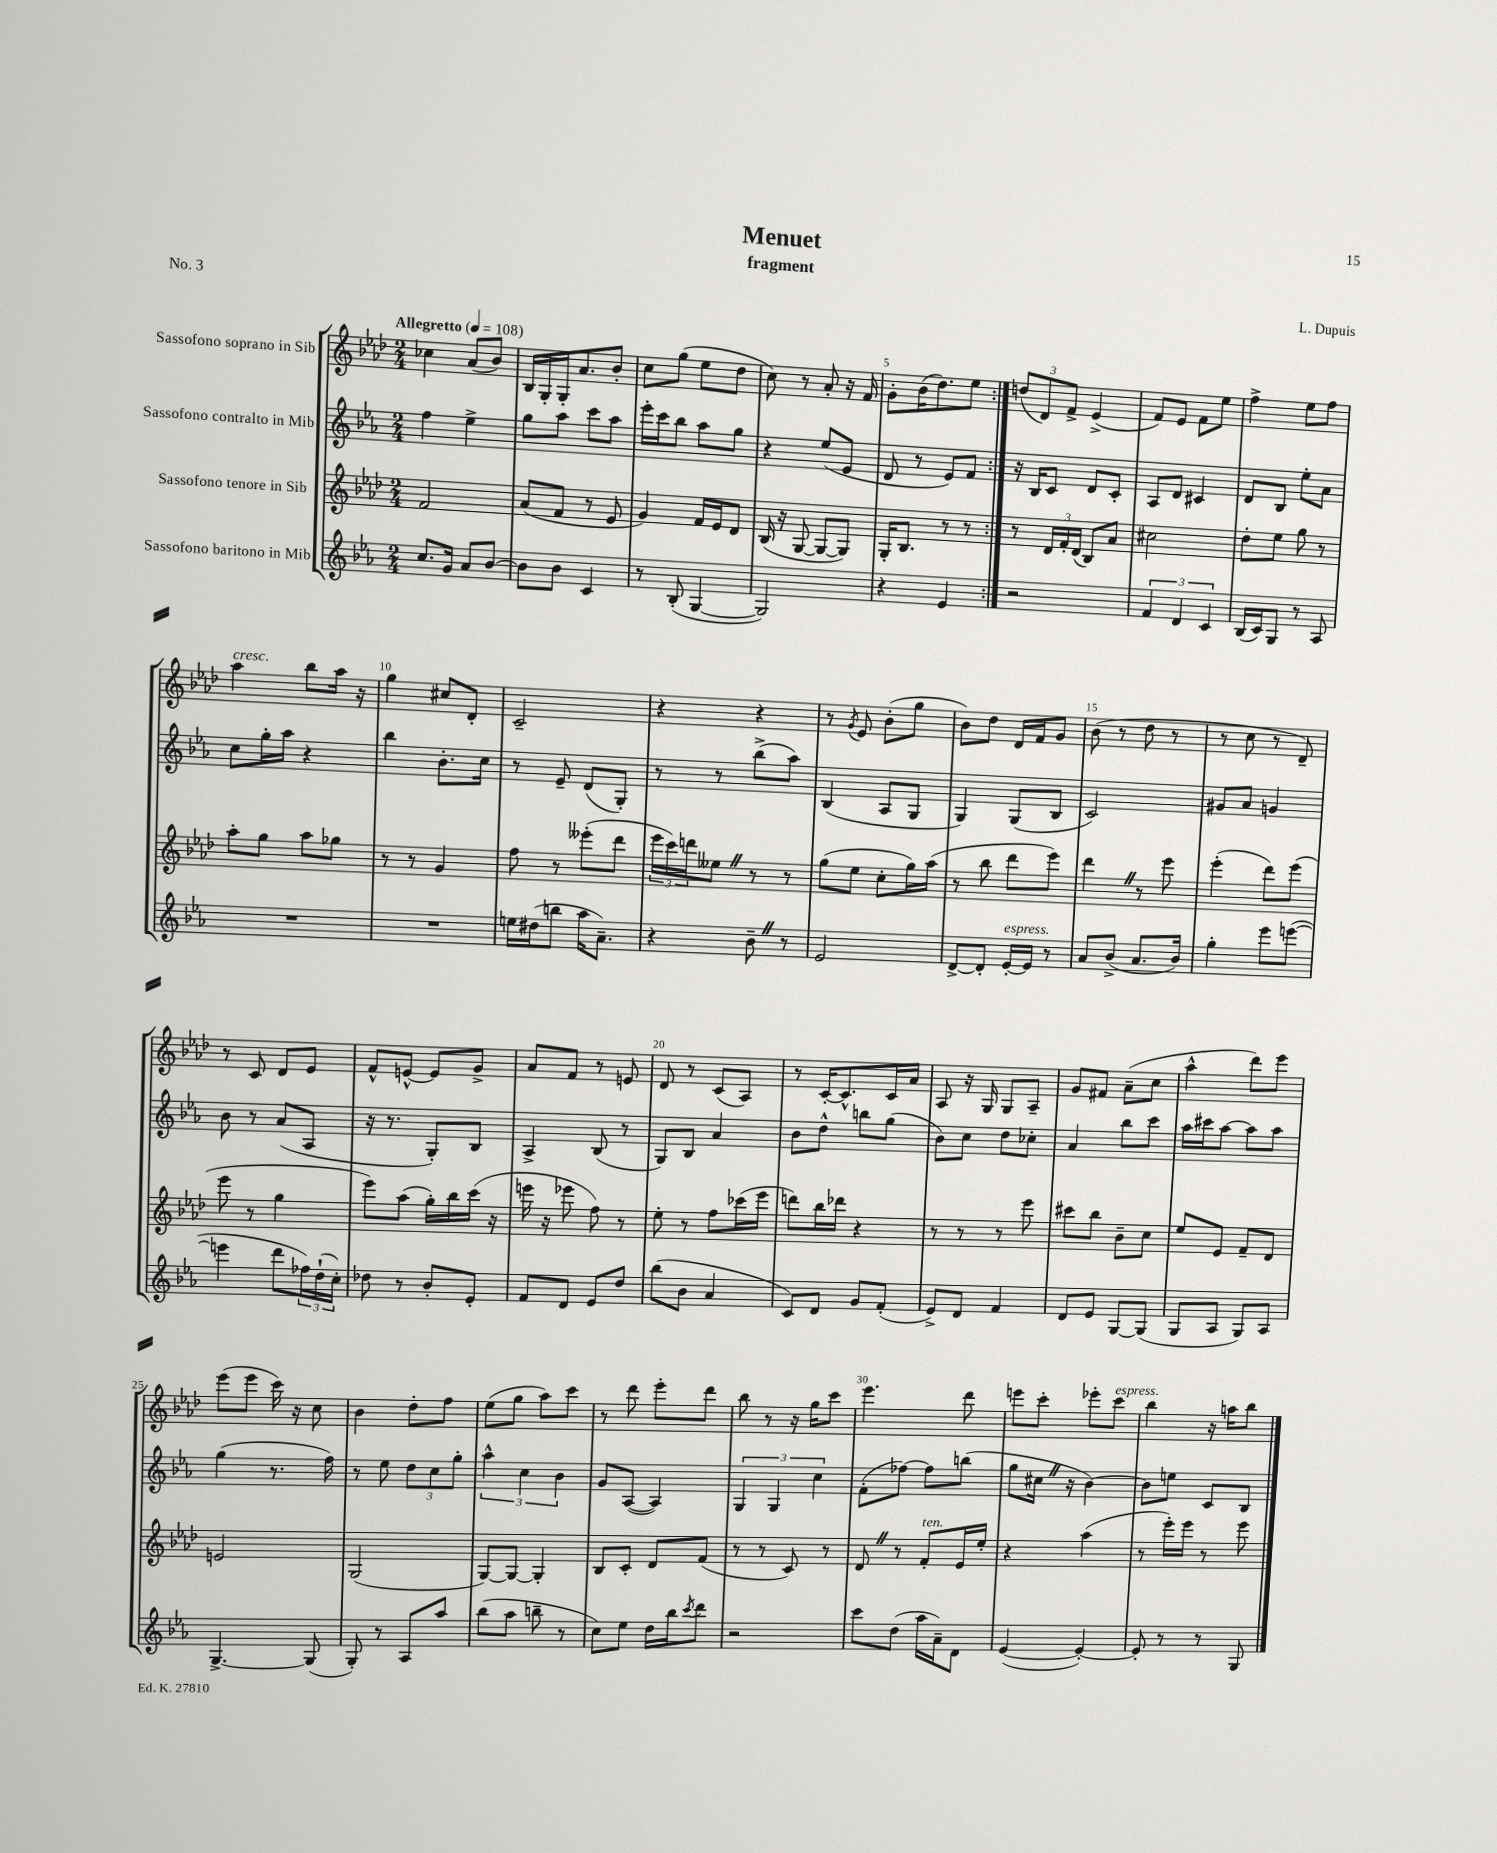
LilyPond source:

\header { title = "Menuet" composer = "L. Dupuis" subtitle = "fragment" piece = "No. 3" }
<<
\new StaffGroup <<
\new Staff = "s0" \with { instrumentName = "Sassofono soprano in Sib" } {
    \clef treble \key aes \major \numericTimeSignature \time 2/4 \tempo "Allegretto" 4 = 108
    \repeat volta 2 { ces''4 aes'8( bes'8) |
    bes16 g16-. g16-. aes'8. bes'8-. |
    c''8 g''8( ees''8 des''8 |
    c''8) r8 aes'8-. r16 f'16 |
    g'8-. bes'16( des''8.) ees''8 | }
    \tuplet 3/2 { d''8( des'8) f'8-> } ees'4->( |
    f'8) ees'8 f'8 ees''8 |
    f''4-> ees''8 f''8 |
    aes''4^\markup { \italic "cresc." } bes''8 aes''16 r16 |
    g''4 cis''8 des'8-. |
    c'2-- |
    r4 r4 |
    r8 \acciaccatura { g'8 } ees'8 bes'8-.( g''8 |
    bes'8) des''8 des'16 f'16 g'8 |
    bes'8( r8 des''8 r8 |
    r8 c''8 r8 des'8--) |
    r8 c'8 des'8 ees'8 |
    f'8-^ e'8~-^ e'8 g'8-> |
    aes'8 f'8 r8 e'8 |
    des'8 r8 c'8( aes8) |
    r8 c'16~-. c'8.-^ c'16 aes'16 |
    aes8 r16 g16 g8 aes8-- |
    g'8 fis'8 aes'8--( c''8 |
    aes''4-^ des'''8) ees'''8 |
    ees'''8( ees'''8 c'''16) r16 c''8 |
    bes'4 des''8-. f''8 |
    ees''8( g''8 aes''8) c'''8 |
    r8 des'''8 ees'''8-. des'''8 |
    bes''8 r8 r16 g''16 c'''8 |
    ees'''4. des'''8 |
    e'''8 c'''8-. ees'''8-. c'''8^\markup { \italic "espress." } |
    bes''4 r16 a''16 bes''8 \bar "|." |
}
\new Staff = "s1" \with { instrumentName = "Sassofono contralto in Mib" } {
    \clef treble \key ees \major \numericTimeSignature \time 2/4
    \repeat volta 2 { f''4 ees''4-> |
    g''8 aes''8 c'''8 aes''8 |
    ees'''16-. c'''16 bes''8 aes''8 g''8 |
    r4 ees''8( ees'8 |
    d'8 r8 ees'8) f'8 | }
    r16 bes16 c'8 d'8 c'8-. |
    aes8 d'8 cis'4 |
    d'8 bes8 ees''8-. aes'8 |
    c''8 g''16-. aes''16 r4 |
    bes''4 bes'8.-. c''16 |
    r8 ees'8-- d'8( g8-.) |
    r8 r8 bes''8->( aes''8) |
    bes4( aes8 g8 |
    g4) g8( bes8 |
    c'2) |
    gis'8 aes'8 g'4 |
    bes'8 r8 aes'8( aes8 |
    r16 r8. g8-.) bes8 |
    aes4-> bes8( r8 |
    g8) bes8 aes'4 |
    bes'8 d''8-^ b''8 g''8( |
    bes'8) c''8 d''8 ces''8-. |
    aes'4 bes''8 c'''8 |
    aes''16 cis'''16 aes''8~ aes''8 aes''8 |
    g''4( r8. f''16) |
    r8 ees''8 \tuplet 3/2 { d''8 c''8 g''8-. } |
    \tuplet 3/2 { aes''4-^ c''4 bes'4 } |
    g'8 aes8~( aes4) |
    \tuplet 3/2 { g4 g4 c''4 } |
    f'8-.( fes''8~) fes''8 b''8( |
    g''8 cis''16 \once \override BreathingSign.text = \markup { \musicglyph "scripts.caesura.straight" } \breathe r16 bes'4~) |
    bes'8 e''8 c'8 bes8 \bar "|." |
}
\new Staff = "s2" \with { instrumentName = "Sassofono tenore in Sib" } {
    \clef treble \key aes \major \numericTimeSignature \time 2/4
    \repeat volta 2 { f'2 |
    aes'8( f'8 r8 ees'8 |
    g'4) f'16 ees'16 des'8 |
    bes16( r16 g8~ g8~ g8) |
    g16-. bes8. r8 r8 | }
    r8 \tuplet 3/2 { des'16 f'16-. des'16( } bes8) aes'8 |
    cis''2 |
    des''8-. ees''8 g''8 r8 |
    aes''8-. g''8 aes''8 ges''8 |
    r8 r8 g'4 |
    f''8 r8 eeses'''8-.( des'''8 |
    \tuplet 3/2 { ees'''16 c'''16) d'''16 } eeses''8 \once \override BreathingSign.text = \markup { \musicglyph "scripts.caesura.straight" } \breathe r8 r8 |
    g''8( ees''8 c''8-. g''16) aes''16( |
    r8 bes''8 des'''8 ees'''8) |
    des'''4 \once \override BreathingSign.text = \markup { \musicglyph "scripts.caesura.straight" } \breathe r8 ees'''8 |
    ees'''4-.( des'''8) ees'''8( |
    ees'''8 r8 g''4 |
    ees'''8) aes''8( g''16-.) bes''16 c'''16( r16 |
    e'''16 r16 ees'''8 f''8) r8 |
    ees''8-. r8 f''8 ces'''16( ees'''16 |
    d'''8) bes''16 des'''16 r4 |
    r8 r8 r8 ees'''8 |
    cis'''8 bes''8 bes'8-- c''8 |
    ees''8 ees'8 f'8-- des'8 |
    e'2 |
    g2( |
    g8~) g8~ g4-. |
    bes8 c'8-. des'8 f'8( |
    r8 r8 c'8) r8 |
    des'8 \once \override BreathingSign.text = \markup { \musicglyph "scripts.caesura.straight" } \breathe r8 f'8-.^\markup { \italic "ten." } ees'16 ees''16-. |
    r4 aes''4( |
    r8 ees'''16-.) ees'''16 r8 ees'''8 \bar "|." |
}
\new Staff = "s3" \with { instrumentName = "Sassofono baritono in Mib" } {
    \clef treble \key ees \major \numericTimeSignature \time 2/4
    \repeat volta 2 { c''8. g'16 aes'8 bes'8~ |
    bes'8 bes'8 c'4 |
    r8 bes8-.( g4~ |
    g2) |
    r4 ees'4 | }
    r2 |
    \tuplet 3/2 { f'4 d'4 c'4 } |
    bes16( c'16) g8 r8 aes8 |
    R2 |
    R2 |
    e''16 dis''16( b''8 aes''16 aes'8.--) |
    r4 bes'8-- \once \override BreathingSign.text = \markup { \musicglyph "scripts.caesura.straight" } \breathe r8 |
    ees'2 |
    d'8~-> d'8-. ees'16~-.^\markup { \italic "espress." } ees'16 r8 |
    aes'8 bes'8->( aes'8. bes'16) |
    g''4-. ees'''8 e'''8~( |
    e'''4 d'''8 \tuplet 3/2 { fes''16) d''16-!( c''16-.) } |
    des''8 r8 bes'8-. ees'8-. |
    f'8 d'8 ees'8 d''8 |
    bes''8( bes'8 aes'4 |
    c'8) d'8 g'8 f'8-.( |
    ees'8->) d'8 f'4 |
    d'8 ees'8 g8~ g8( |
    g8 aes8 g8) aes8 |
    g4.~-> g8( |
    g8-.) r8 aes8 aes''8 |
    bes''8( aes''8 b''8-- r8 |
    c''8) ees''8 d''16 bes''16 \acciaccatura { c'''8 } d'''8 |
    r2 |
    c'''8 d''8( aes''16 aes'16--) d'8 |
    ees'4~( ees'4~-.) |
    ees'8-. r8 r8 g8 \bar "|." |
}
>>
>>
\layout { \context { \Score \override BarNumber.break-visibility = ##(#f #t #t) barNumberVisibility = #(every-nth-bar-number-visible 5) } }
